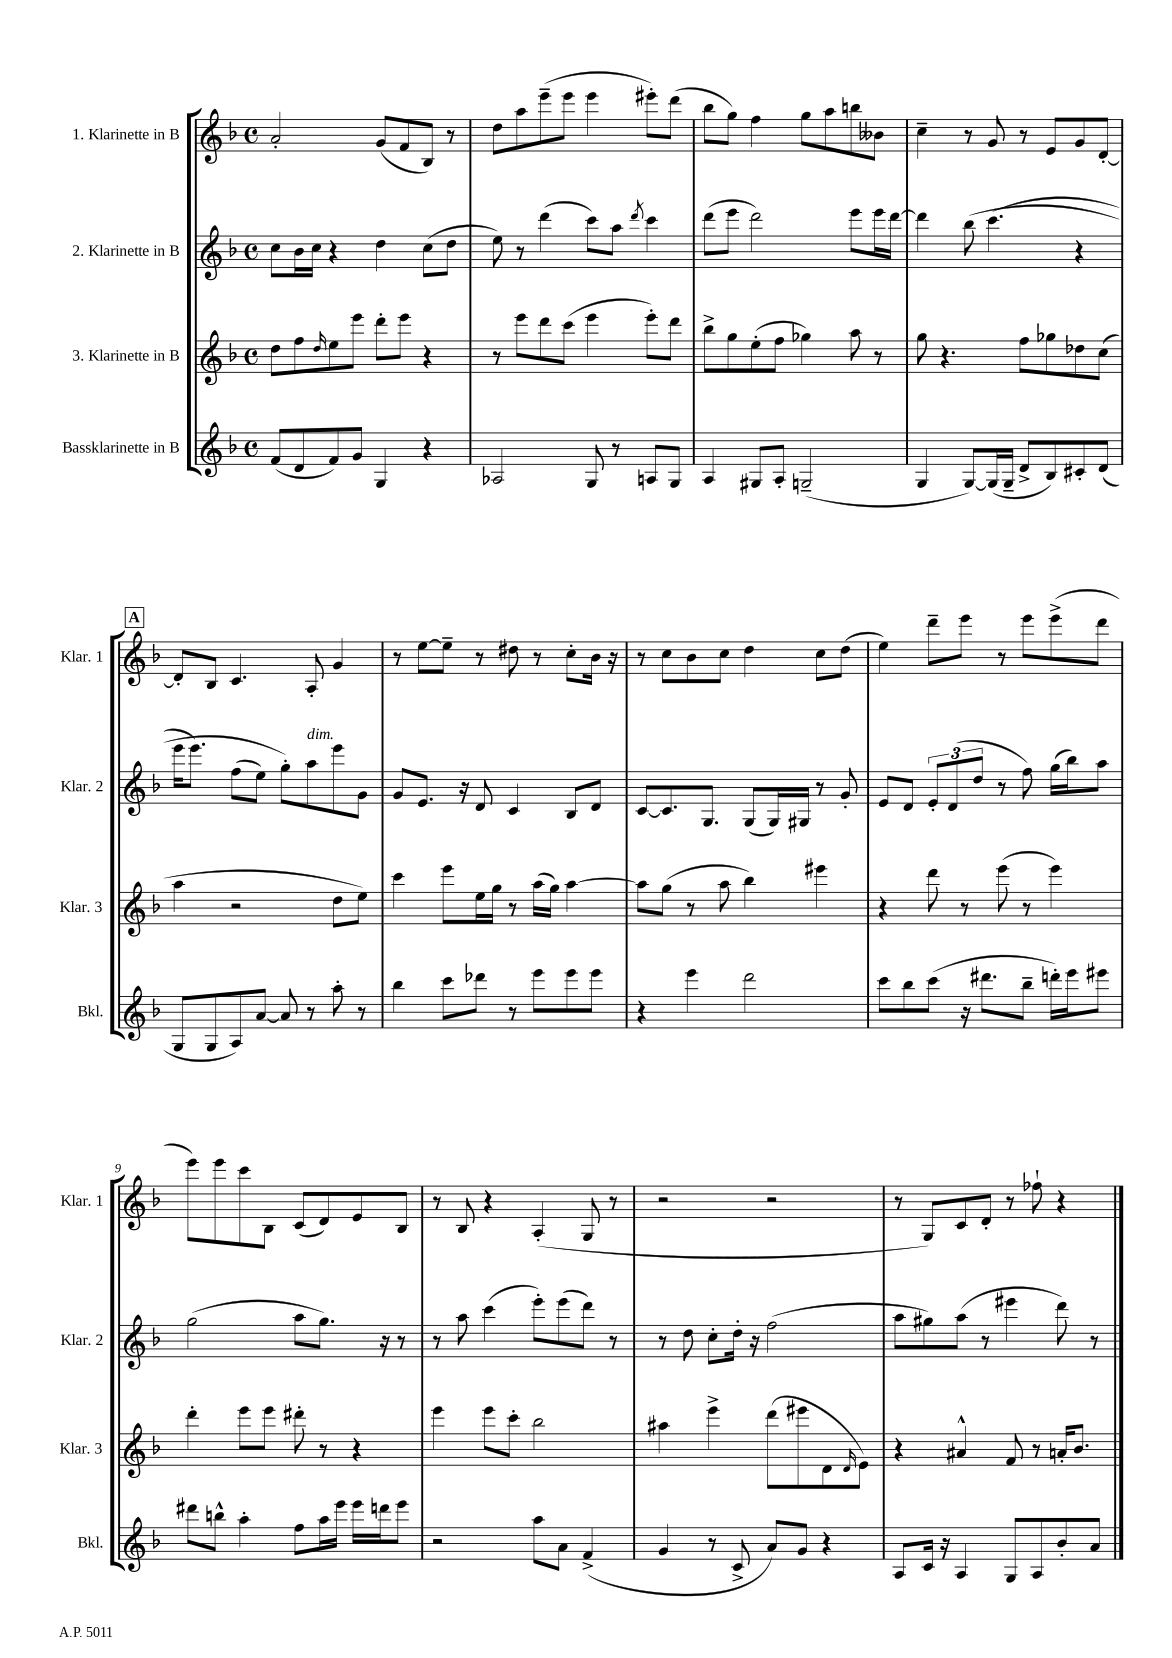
<<
\new StaffGroup <<
\new Staff = "s0" \with { instrumentName = "1. Klarinette in B" shortInstrumentName = "Klar. 1" } {
    \clef treble \key f \major \defaultTimeSignature \time 4/4
    a'2-. g'8( f'8 bes8) r8 |
    d''8 a''8 e'''8--( e'''8 e'''4 eis'''8-.) d'''8( |
    bes''8 g''8) f''4 g''8 a''8 b''8 beses'8 |
    c''4-- r8 g'8 r8 e'8 g'8 d'8~-. |
    \mark \markup { \box "A" } d'8-. bes8 c'4. a8-. g'4 |
    r8 e''8~ e''8-- r8 dis''8 r8 c''8-. bes'16 r16 |
    r8 c''8 bes'8 c''8 d''4 c''8 d''8( |
    e''4) d'''8-- e'''8 r8 e'''8 e'''8->( d'''8 |
    e'''8) e'''8 c'''8 bes8 c'8( d'8) e'8 bes8 |
    r8 bes8 r4 a4-.( g8 r8 |
    r2 r2 |
    r8 g8) c'8 d'8-. r8 fes''8-! r4 \bar "|." |
}
\new Staff = "s1" \with { instrumentName = "2. Klarinette in B" shortInstrumentName = "Klar. 2" } {
    \clef treble \key f \major \defaultTimeSignature \time 4/4
    c''8 bes'16 c''16 r4 d''4 c''8( d''8 |
    e''8) r8 d'''4( c'''8) a''8 \acciaccatura { d'''8 } c'''4 |
    d'''8( e'''8 d'''2) e'''8 e'''16 d'''16~ |
    d'''4 bes''8\( c'''4.( r4 |
    \mark \markup { \box "A" } e'''16 e'''8.) f''8( e''8) g''8-.\) a''8^\markup { \italic "dim." } e'''8 g'8 |
    g'8 e'8. r16 d'8 c'4 bes8 d'8 |
    c'8~ c'8. g8. g8( g16) gis16 r8 g'8-. |
    e'8 d'8 \tuplet 3/2 { e'8-. d'8( d''8 } r8 f''8) g''16( bes''16) a''8 |
    g''2( a''8 g''8.) r16 r8 |
    r8 a''8 c'''4( e'''8-.) e'''8( d'''8) r8 |
    r8 d''8 c''8-. d''16-. r16 f''2( |
    a''8 gis''8) a''8( r8 eis'''4 d'''8) r8 \bar "|." |
}
\new Staff = "s2" \with { instrumentName = "3. Klarinette in B" shortInstrumentName = "Klar. 3" } {
    \clef treble \key f \major \defaultTimeSignature \time 4/4
    d''8 f''8 \grace { d''16 } e''8 e'''8 d'''8-. e'''8 r4 |
    r8 e'''8 d'''8 c'''8( e'''4 e'''8-.) d'''8 |
    bes''8-> g''8 e''8-.( f''8 ges''4) a''8 r8 |
    g''8 r4. f''8 ges''8 des''8 c''8( |
    \mark \markup { \box "A" } a''4 r2 d''8 e''8) |
    c'''4 e'''8 e''16 g''16 r8 a''16( g''16) a''4~ |
    a''8 g''8( r8 a''8 bes''4) eis'''4 |
    r4 d'''8 r8 e'''8( r8 e'''4) |
    d'''4-. e'''8 e'''8 dis'''8-. r8 r4 |
    e'''4 e'''8 c'''8-. bes''2 |
    ais''4 e'''4-> d'''8( eis'''8 d'8 \grace { d'16 } e'8) |
    r4 ais'4-^ f'8 r8 a'16-. bes'8. \bar "|." |
}
\new Staff = "s3" \with { instrumentName = "Bassklarinette in B" shortInstrumentName = "Bkl." } {
    \clef treble \key f \major \defaultTimeSignature \time 4/4
    f'8( d'8 f'8) g'8 g4 r4 |
    aes2 g8 r8 a8 g8 |
    a4 gis8 a8-. g2--( |
    g4 g8~) g16( g16-- d'8-> bes8) cis'8-. d'8( |
    \mark \markup { \box "A" } g8 g8 a8) a'8~ a'8 r8 a''8-. r8 |
    bes''4 c'''8 des'''8 r8 e'''8 e'''8 e'''8 |
    r4 e'''4 d'''2 |
    c'''8 bes''8 c'''8( r16 dis'''8. bes''8-- d'''16-.) e'''16 eis'''8 |
    dis'''8 b''8-^ a''4-. f''8 a''16 e'''16 e'''16 d'''16 e'''8 |
    r2 a''8 a'8 f'4->( |
    g'4 r8 c'8-> a'8) g'8 r4 |
    a8 c'16 r16 a4 g8 a8 bes'8-. a'8 \bar "|." |
}
>>
>>
